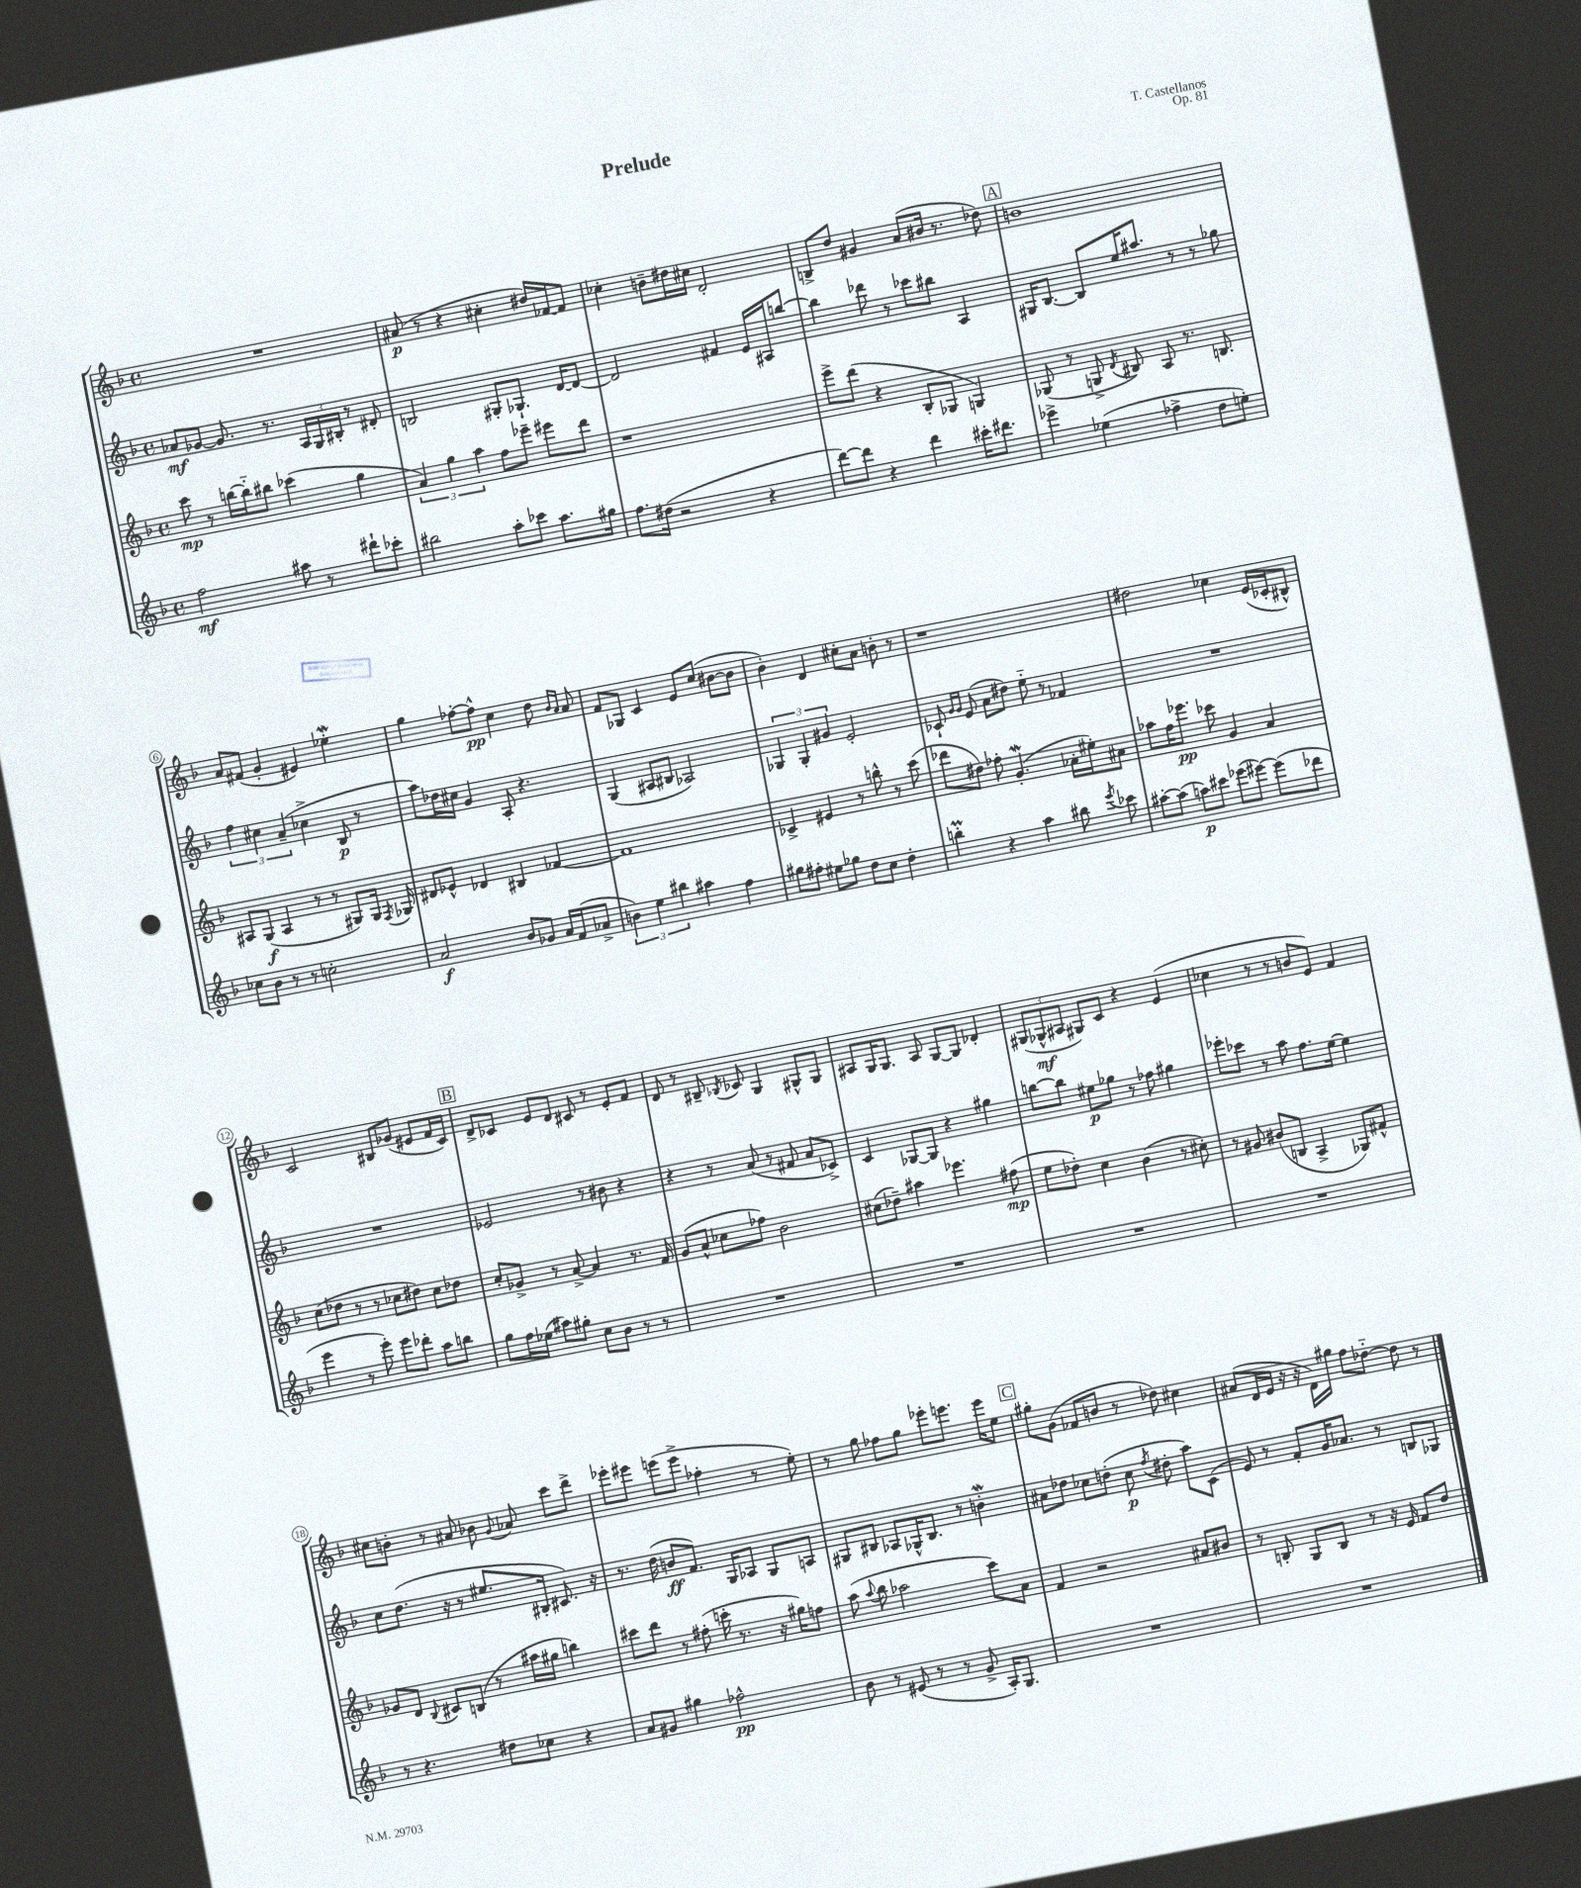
\header { title = "Prelude" composer = "T. Castellanos" opus = "Op. 81" }
<<
\new StaffGroup <<
\new Staff = "s0" {
    \clef treble \key f \major \defaultTimeSignature \time 4/4
    \autoBeamOff R1 |
    ais'8\p( r8 r4 cis''4-. dis''16[) fes'16~ fes'8] |
    ces''4-. b'8[-- dis''16 cis''16] d'2-. |
    b8[-> d''8] gis'4 a'8[( bis'16] r8. des''8) |
    \mark \markup { \box "A" } b'1 |
    a'8[ fis'8]( g'4-. eis'4) ees''4-.\mordent |
    g''4 fes''8[~-. fes''8]-^\pp c''4 d''8 \grace { bes'16[ a'16] } a'8 |
    f'8[ ges8] c'4 e'8[ c''8]( bis'8[~ bis'8] |
    bes'4-.) d'4 cis''8[-. a'8] b'8-. r8 |
    r1 |
    dis''2 ces''4 e'16[( ces'16-. bis8]-^) |
    c'2 bis8[ ges'8]( eis'8[ f'16 c'16]) |
    \mark \markup { \box "B" } d'8[-> ces'8] e'8[ d'8] cis'8 r8 e'8[-. f'8] |
    d'8 r8 bis8-- \acciaccatura { bes8 } ces'8 g4 gis8[-^ gis8] |
    ais8[ g16 g8.] ais8 g8[~ g8] des'4-. |
    \tuplet 3/2 { gis8[( ges8-^\mf ais8] } gis8[) c'8] r4 e'4( |
    ces''4 r8 r8 b'8[ e'8]) f'4 |
    cis''8[ b'8]-. r8 ais'8 bes'8 \appoggiatura { g'8 } aes'8 c'''8[ d'''8]-> |
    ees'''8[-. eis'''8] e'''8[( e'''8]-> fes''4-. r8 e''8-.) |
    r8 g''8 fes''8[ g''8] ees'''8[-. e'''8.] e'''16[ e''8] |
    \mark \markup { \box "C" } gis''8[-. g'8]( fes'8[ b'8] r8 des''8) cis''4 |
    ais'8[( d'16 e'16] r16 r16 d'16[) gis''16] f''8[ des''8]~-_ des''8 r8 \bar "|." |
}
\new Staff = "s1" {
    \clef treble \key f \major \defaultTimeSignature \time 4/4
    \autoBeamOff aes'8[\mf ges'8]~ ges'8. r8. \tuplet 3/2 { a16[ g16 bis16]-. } r8 dis'8-. |
    b2 gis8[-. ges8.]-! d'16[~ d'8]~ |
    d'2 fis'4 e'16[ ais16 b''8]~ |
    b''4 des'''8 r8 ces'''8[ bis''8] a4 |
    \mark \markup { \box "A" } gis16[ bes8.]~ bes8[ e''16 ais''8.] r8 r8 ges''8 |
    \tuplet 3/2 { f''4 cis''4 a'4--( } ces''4-> bes8\p r8 |
    a''8[) des''16 cis''16] g'4 a8-. r4. |
    g4( ais8[ bis8] aes2) |
    \tuplet 3/2 { ges4 ges4-. gis'4 } e'2-. |
    ces'8-! \grace { g'16[ g'16] } e'8( a'8[ dis''8]) e''8-_ r8 fes'4 |
    R1 |
    R1 |
    \mark \markup { \box "B" } ees'2 r8 bis'8 r4 |
    r4 r8 a'8( r8 fis'8 a'8[ ces'8]->) |
    c'4 ges8[~ ges8] r4 gis''4 |
    b''8[~ b''8] eis''8[\p ges''8] r8 fes''8 gis''4 |
    ees'''8[-. ces'''8] r8 a''8 f''8.[ e''16]~ e''4 |
    c''8[ d''8.]( r16 r8 eis''8.[ bis16]-. cis'8.) r16 |
    r8. d''16( b'8[\ff f'8.]) g16[ aes8] g8[ a8] |
    gis8[ bis8] aes8[ ges16-^ bis8.] r8 b'4-.\mordent |
    \mark \markup { \box "C" } ais'8[ des''8] ces''8[ d''8]-.( ces''8\p \acciaccatura { f''8 } dis''8-. a''8[) c'8]( |
    e'8) r8 f'8[-. g'16 aes'8.] r8 b8[ ges8] \bar "|." |
}
\new Staff = "s2" {
    \clef treble \key f \major \defaultTimeSignature \time 4/4
    \autoBeamOff c'''8\mp r8 b''16[~ b''16-_ bis''8] ces'''4( g''4 |
    \tuplet 3/2 { a'4) g''4 a''4 } f''8[ ees'''8]-- eis'''8[ d'''8] |
    r1 |
    e'''8[-> d'''8]( r4 bes8[-. ges8] g4) |
    \mark \markup { \box "A" } ges8( r8 g8-> \acciaccatura { d'8 } bis8) a8 r8. b8. |
    ais8[ g8]\f( ais4 r8 r8 gis8[) gis16] \acciaccatura { f8 } ges16 |
    dis'8[ ees'8]-^ des'4 bis4 fes'4~ |
    fes'1 |
    ces'4-> eis'4 r8 b''8-^ r8 c'''8( |
    des'''8[ dis''8]) fes''8-. g'4.-.\mordent( aes'16[-. eis''16-.) ais'8] |
    aes''8[ f''16 ees'''8.]\pp ces'''8 g'4 a'4 |
    c''8[( des''8] r8 r8 ces''8[ dis''8]) ces''8[ des''8] |
    \mark \markup { \box "B" } c''8[-. ges'8]-> r8 a'8~-> a'4 r8. f'16 |
    g'8[( a'8]-^ ces''8[ fes''8]) bes'2 |
    cis''8[( des''8]--) ais''4 ees'''4. fis''8\mp( |
    e''8[ des''8]-.) c''4 bes'4( r8 cis''8-.) |
    r8 gis'8 bis'8[( b8] a4-> ges8[) fis'8]-^ |
    ges'8[ d'8] \appoggiatura { bes8 } cis'8[ b8]( r8 ais''16[ gis''16] b''4) |
    cis'''8[ d'''8] r8 fis''8-.( c'''16-. r8. r16 gis''16[) f''8] |
    a''8( \appoggiatura { a''8 } bes''8 aes''2 c'''8[) a'8] |
    \mark \markup { \box "C" } f'4 r2 ais'8[ bis'8] |
    r8 b8-. g8[ b8] r8 r16 e'16 f'8[ d''8] \bar "|." |
}
\new Staff = "s3" {
    \clef treble \key f \major \defaultTimeSignature \time 4/4
    \autoBeamOff f''2\mf ais''8 r8 dis'''8[-! ces'''8]-. |
    bis''2 a''8[-. ces'''8] a''8.[ gis''16] |
    f''8.[ dis''16]( r2 r4 |
    d'''8[~) d'''8] r4 d'''4 cis'''16[-. dis'''8.] |
    \mark \markup { \box "A" } ees'''4-> ees''4( fes''4-> d''8[ e''8]-.) |
    ces''8[ bes'8] r8 r8 c''2-. |
    a'2\f bes'8[ ges'8] a'16[ f'16( aes'8]-> |
    \tuplet 3/2 { b'4) e''4 bis''4 } ais''4 f''4 |
    gis''8[ fis''8]-. eis''8[ ges''8] d''8[ c''8] d''4-. |
    b''4-.\prall r4 a''4 bis''8 \acciaccatura { e'''8 } ces'''8 |
    ais''8[~-. ais''8]( a''8[\p) cis'''8] ees'''8[( eis'''8]~) eis'''8[( des'''8] |
    e'''4 r8 e'''8-.) e'''8[ des'''8]-. a''8[ b''8] |
    \mark \markup { \box "B" } g''8[ f''16 ees''16]( ais''8[) gis''8]-. c''8[ bes'8] r8 r8 |
    R1 |
    R1 |
    R1 |
    R1 |
    r8 r4. dis''8[ ces''8] r4 |
    a'8[ gis'8] gis''4 fes''2-^\pp |
    bes'8 r8 eis'8( r8 r8 g'8-> a16[-.) g8.] |
    \mark \markup { \box "C" } R1 |
    R1 \bar "|." |
}
>>
>>
\layout { \context { \Score \override BarNumber.stencil = #(make-stencil-circler 0.1 0.3 ly:text-interface::print) } }
